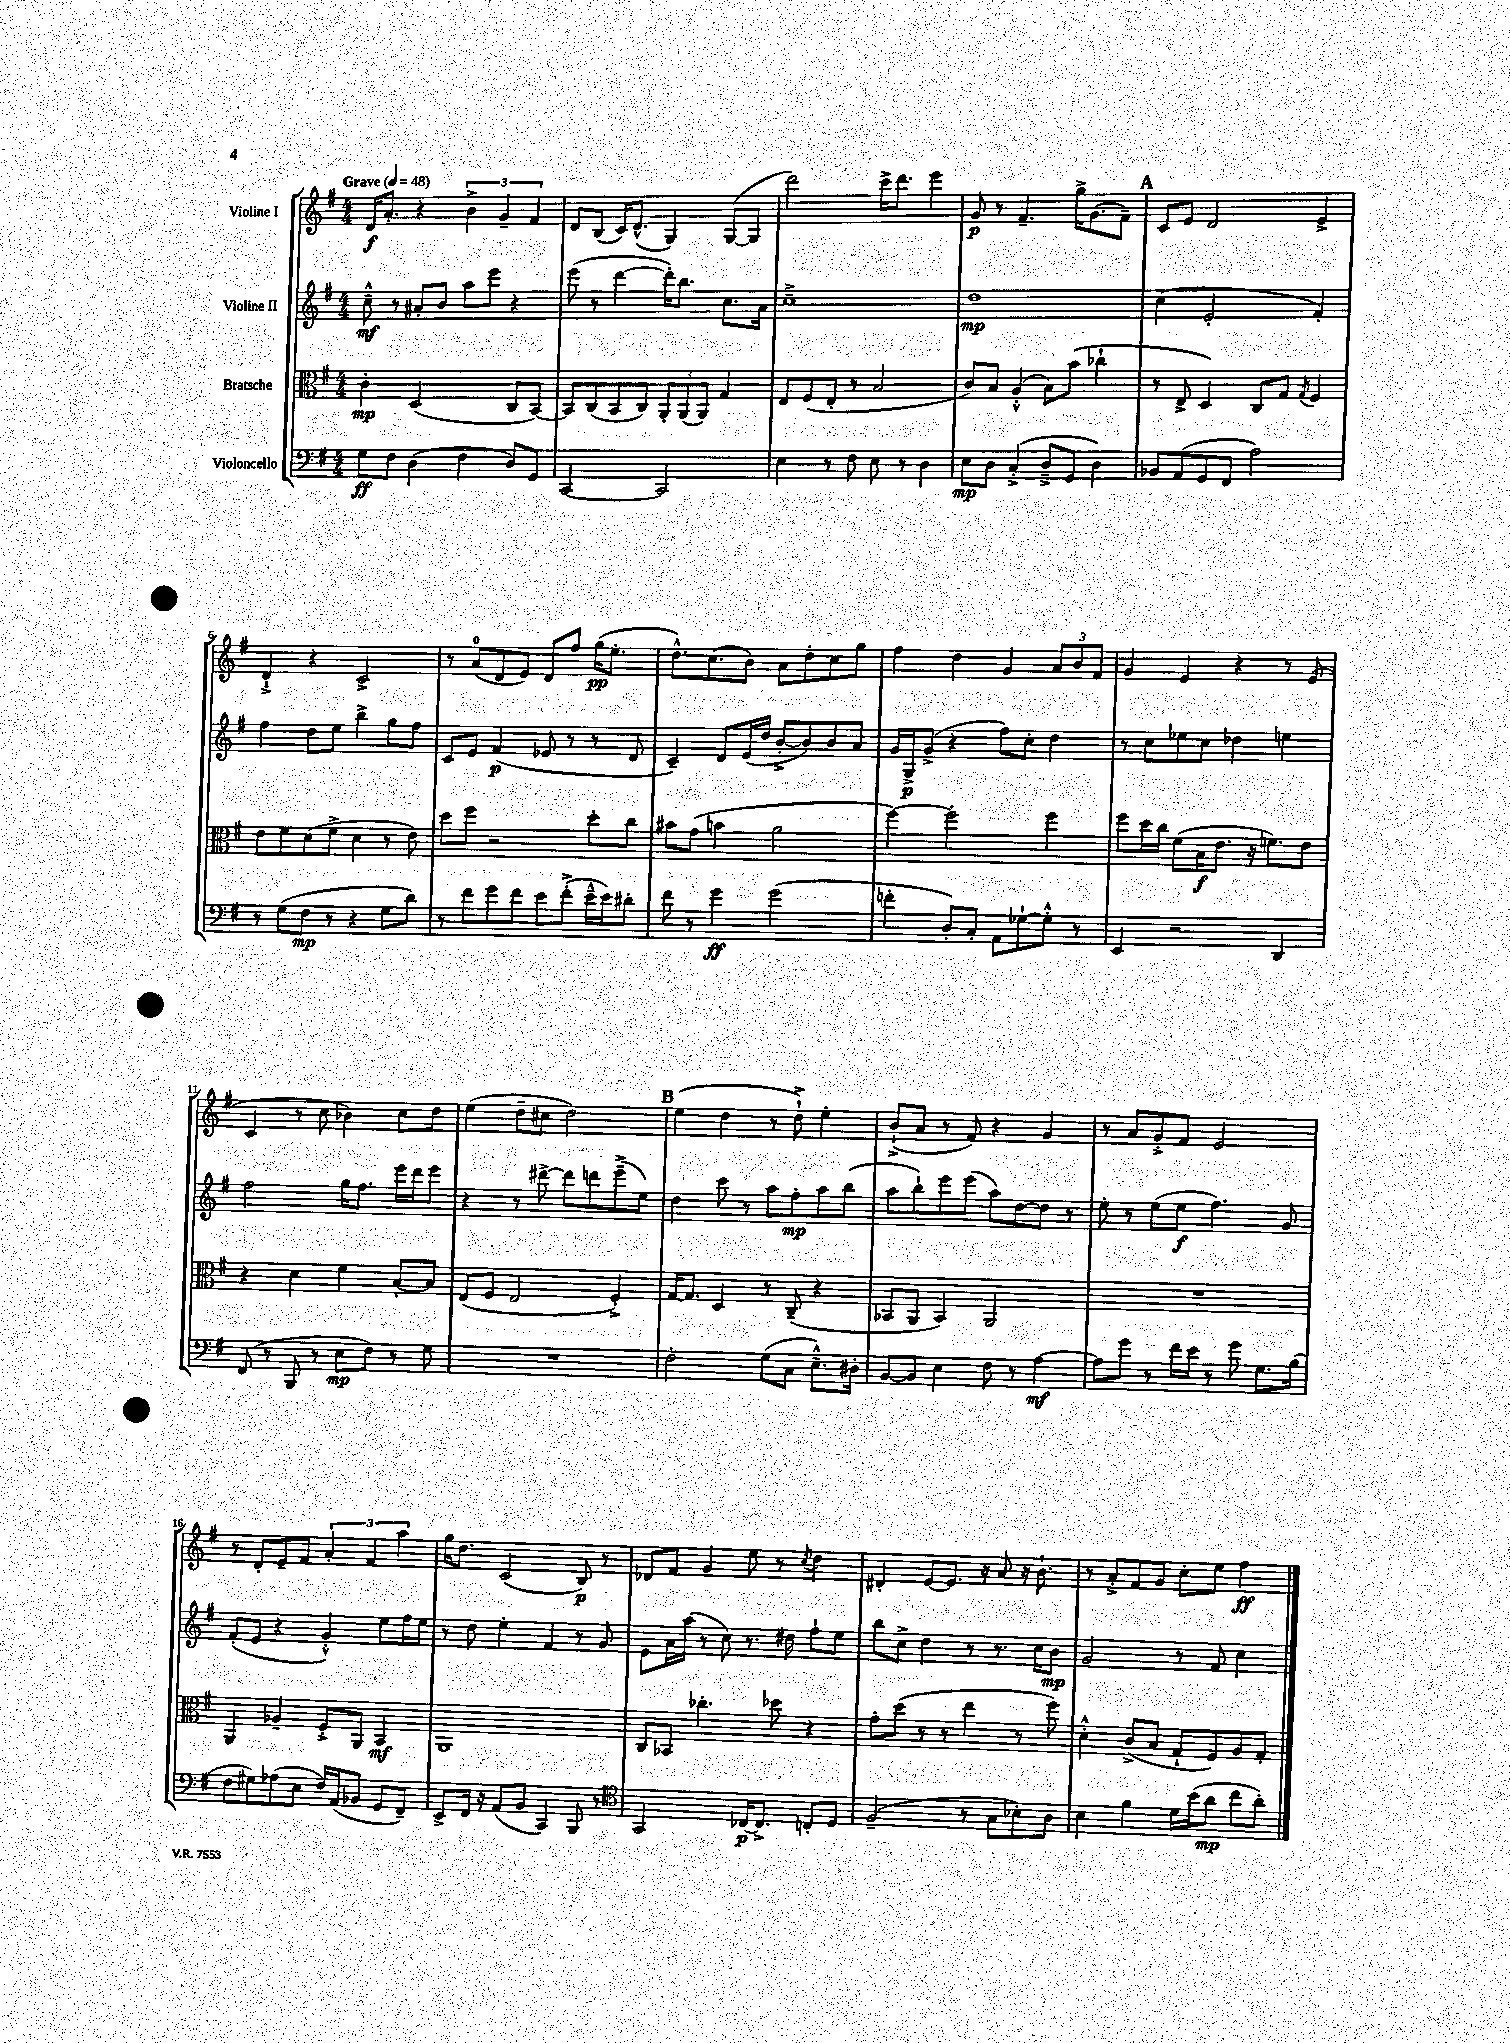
<<
\new StaffGroup <<
\new Staff = "s0" \with { instrumentName = "Violine I" } {
    \clef treble \key g \major \numericTimeSignature \time 4/4 \tempo "Grave" 4 = 48
    d'16\f a'8.-. r4 \tuplet 3/2 { b'4-> g'4-- fis'4 } |
    d'8 b8( c'16) d'8.-^( g4) g8~( g8 |
    d'''2) c'''16-> d'''8. e'''4 |
    g'8\p r8 fis'4.-- g''16-> g'8.( fis'8--) |
    \mark \markup { \bold "A" } c'8 e'8 d'2 e'4-> |
    d'4-!-> r4 c'2-> |
    r8 a'8-0( d'8 e'8) d'8 fis''8 g''16\pp( e''8.-. |
    d''8.-^) c''8.( b'8) a'8 d''8-. c''8 g''8 |
    fis''4 d''4 g'4 \tuplet 3/2 { a'8 b'8 fis'8 } |
    g'4 e'4 r4 r8 e'8( |
    c'4 r8 c''8 bes'4) c''8 d''8 |
    e''4( d''8-- cis''8 d''2) |
    \mark \markup { \bold "B" } e''4( d''4 r8 d''8-!->) e''4-. |
    b'8-!->( a'8 r8 fis'8) r4 g'4 |
    r8 a'8 g'8-.-> fis'8 e'2 |
    r8 d'8-. e'8-- fis'8 \tuplet 3/2 { a'4-. fis'4 a''4 } |
    g''16 d''8. c'2( b8\p) r8 |
    des'8 fis'8 g'4 e''8 r8 \acciaccatura { c''8 } d''4 |
    dis'4-. e'8~ e'8. r16 a'8 r16 b'8.-! |
    r8 a'8-.-> fis'8 g'8 c''8-. e''8 fis''4\ff \bar "|." |
}
\new Staff = "s1" \with { instrumentName = "Violine II" } {
    \clef treble \key g \major \numericTimeSignature \time 4/4
    c''8---^\mf r8 ais'8-. b'8 a''8 e'''8 r4 |
    e'''8( r8 d'''4~ d'''16-.) b''8. c''8. a'16 |
    c''1---> |
    d''1\mp |
    \mark \markup { \bold "A" } c''4( e'2-. fis'4-.) |
    fis''4 d''8 e''8 b''4-> g''8 fis''8 |
    c'8 e'8 fis'4\p( ees'8 r8 r8 d'8 |
    c'4--) d'8 e'16( d''16 b'8~-.-> b'8) b'8 a'8 |
    g'16 g16->\p g'8->( r4 fis''8) c''8-. d''4 |
    r8 c''8 ees''8 c''8 des''4 e''4 |
    fis''2 g''16 fis''8. e'''16 d'''16 e'''8 |
    r4 r8 dis'''8~-> dis'''8 d'''8 e'''8--->( e''8) |
    \mark \markup { \bold "B" } d''4 c'''8 r8 a''8 fis''8-.\mp a''8 b''8( |
    a''8 b''8-!) e'''8 e'''8( a''8) d''8~ d''8 r8 |
    e''8-. r8 e''8( e''8\f fis''4.) g'8 |
    fis'8-.( e'8 r4 g'4-.-^) e''8 fis''16 e''16 |
    r8 d''8 e''4-. fis'4 r8 g'8 |
    e'8 a'16 a''16( r8 c''8) r8. dis''16 fis''8-! e''8 |
    b''8 c''8-> d''4 r8 r8. c''16 b'8\mp |
    g'2 r8 fis'8 c''4 \bar "|." |
}
\new Staff = "s2" \with { instrumentName = "Bratsche" } {
    \clef alto \key g \major \numericTimeSignature \time 4/4
    c'4-.\mp d2( c8 b,8~) |
    b,8 c8( b,8 c8) \tuplet 3/2 { a,8-. a,8( a,8) } g4 |
    e8 fis8( e8-. r8 b2 |
    c'8) b8 a4-.-^( b8) b'8( ces''4-! |
    \mark \markup { \bold "A" } r8 e8-> d4) c8 g8 \acciaccatura { g8 } fis4 |
    e'8 fis'8 d'8( fis'8-> d'4 r8 e'8) |
    d''8 fis''8 r2 d''8-. c''8 |
    bis'8 g'8( b'4 a'2 |
    fis''4~) fis''2-. fis''4 |
    fis''8 d''16 c''16 fis'8( b16\f e'8. r16 f'8.) e'8 |
    r4 d'4 fis'4 b8~-. b8 |
    e8( fis8 e2 fis4-.->) |
    \mark \markup { \bold "B" } g16~ g8. d4 r8 c8--( r4 |
    bes,8 a,8 bes,4) a,2 |
    R1 |
    a,4 aes4-- fis8-.-> a,8 b,4\mf |
    a,1 |
    c8 bes,8 ces''4.-. des''8 r4 |
    g'8-. d''8( r8 r8 e''4 r8 fis''8) |
    d'4-.-^ c'8->( b8 g8-! fis8) a8 g8-. \bar "|." |
}
\new Staff = "s3" \with { instrumentName = "Violoncello" } {
    \clef bass \key g \major \numericTimeSignature \time 4/4
    g8\ff fis8 d4( fis4 d8) g,8 |
    c,2~ c,2 |
    e4 r8 fis8 e8 r8 d4 |
    e8\mp d8 c4-.->( d8---> g,8 d4) |
    \mark \markup { \bold "A" } bes,8 a,8( g,8 fis,8 a2) |
    r8 g8( fis8\mp r8 r4 g8 d'8) |
    r8 fis'8 g'8 fis'8 e'8 fis'8-.->( e'16---^ e'16) dis'8-. |
    fis'8 r8 g'4\ff g'2( |
    f'4-. d8-.) c8-. a,8 ges8~-! ges8-.-^ r8 |
    e,4 r2 d,4 |
    fis,8( r8 b,,8 r8 e8\mp fis8) r8 g8 |
    R1 |
    \mark \markup { \bold "B" } fis2-. g8( c8 e8.---^) dis16-. |
    b,8~ b,8 e4 fis8 r8 a4~\mf |
    a8 g'8 r8 fis'16 e'16 r8 g'8 g8. b16( |
    fis8 gis8) aes8( e8 fis16) a,16( bes,8 g,8 fis,8--) |
    e,8-> fis,16 r16 a,8( b,8 c,4) b,,8 r8 |
    \clef tenor g,2 ces16~\p ces8.-> c8-. d8 |
    fis2--( r8 g8 bes8-.) a8 |
    b4 fis'4 d'16 b'16( a'8\mp c''8 a'8-.) \bar "|." |
}
>>
>>
